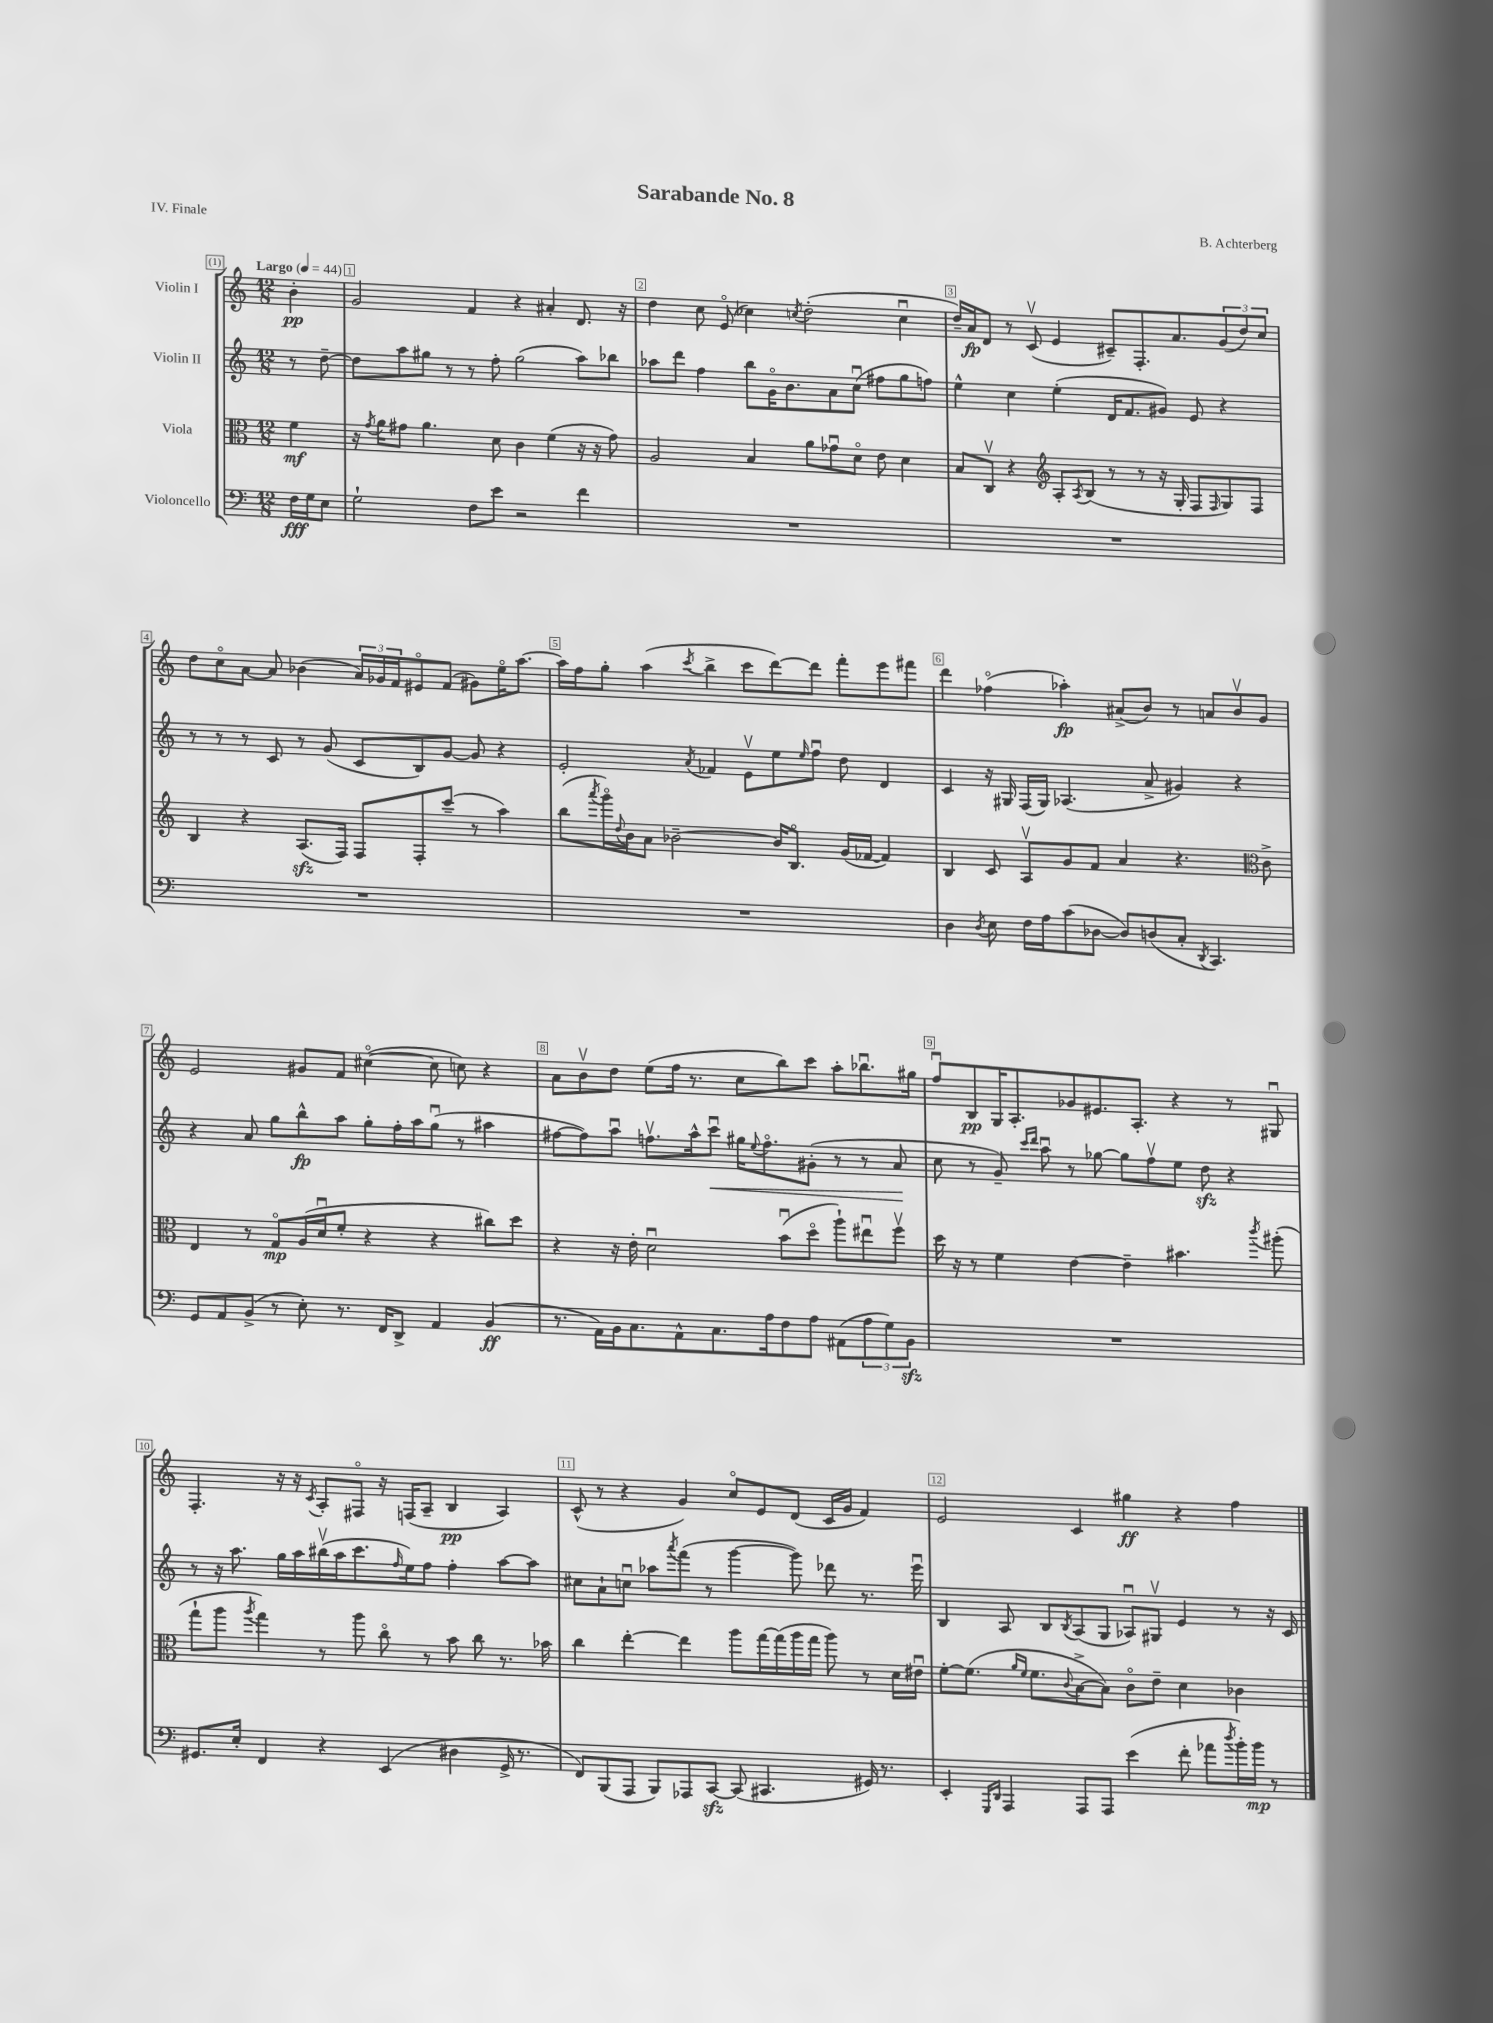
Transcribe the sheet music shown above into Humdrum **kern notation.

**kern	**kern	**kern	**kern
*staff4	*staff3	*staff2	*staff1
*clefF4	*clefC3	*clefG2	*clefG2
*k[]	*k[]	*k[]	*k[]
*M12/8	*M12/8	*M12/8	*M12/8
*MM44	*MM44	*MM44	*MM44
16F	4f	8r	4b'
16G	.	.	.
8E	.	[8dd~	.
=	=	=	=
2G`	16r	8dd]	2g
.	8qg	.	.
.	16a	.	.
.	8g#	8aa	.
.	4.a	8gg#	.
.	.	8r	.
8F	.	8r	4f
8e	8d	8ff'	.
2r	4c	(2gg#	4r
.	(4f	.	4a#'
4f	16r	8aa)	8.d
.	16r	.	.
.	8g#)	8bb-	.
.	.	.	16r
=	=	=	=
1.r	2A	8aa-	4dd
.	.	8ddd	.
.	.	4ff	8cc
.	.	.	(8eo
.	4B	8bb	4cc-)
.	.	16go	.
.	.	8.b	.
.	.	.	8qcc
.	8a	.	(2dd'
.	8g-u	8a	.
.	8do	(8ccu	.
.	8e	8ff#	.
.	4d	8gg	4ccu
.	.	8ff)	.
=	=	=	=
1.r	8B	4ee^^	16dd~)
.	.	.	16a
.	8Cv	.	8d
.	4r	4cc	8r
.	.	.	(8cv
*	*clefG2	*	*
.	8A'	(4ee'	4e
.	8qA	.	.
.	(8B	.	.
.	8r	16d	8c#~)
.	.	8.f	.
.	8r	.	8.F'
.	16r	8g#)	.
.	16G'	.	8.a
.	8F	8e	.
.	16qqF	.	.
.	8G)	4r	(12g
.	.	.	12dd)
.	8F	.	.
.	.	.	12cc
=	=	=	=
1.r	4B	8r	8dd
.	.	8r	8cco
.	4r	8r	[8a
.	.	8c	8a]
.	(8.A	8r	(4b-
.	.	(8g	.
.	16F)	.	.
.	8F	8c	24a)
.	.	.	24g-
.	.	.	24f
.	8F'	8B)	8e#o
.	(8ccc~	[8g	(8f
.	8r	8g]	8g#)
.	4aa)	4r	16eeo
.	.	.	[8.aa
=	=	=	=
1.r	(8bb	2e'	16aa]
.	.	.	16ff
.	8qaaa	.	.
.	16gggo)	.	8gg'
.	8qqdd	.	.
.	16b	.	.
.	8a	.	(4aa
.	[2b-~	.	.
.	.	8qa	8qccc
.	.	4f-	4bb^
.	.	8ev	8ccc
.	16b-]	8ee	[8ddd)
.	8.Bo	.	.
.	.	16qqee	.
.	.	8ffu	8ddd]
.	(16g	8dd	8fff'
.	[16f-	.	.
.	4f-])	4d	8eee
.	.	.	8fff#
=	=	=	=
4D	4B	4c	4ddd
8qD	.	.	.
8E	8c	16r	(4ff-o
.	.	16G#	.
16F	8Av	(16F	.
16A	.	16G#)	.
(8c	8g	(4.A-	4aa-')
[8D-	8f	.	.
8D-])	4a	.	(8a#^
(8D	.	8a^	8b)
8C'	4.r	4g#)	8r
8qDD	.	.	.
4.CC)	.	.	8a
.	.	4r	8bv
*	*clefC3	*	*
.	8c^	.	8g
=	=	=	=
8GG	4E	4r	2e
8AA	.	.	.
(8BB^	8r	8a	.
8r	8Go	8gg	.
8E')	(16A	8bb^^	8g#
.	16du	.	.
8.r	8f'	8aa	8f
.	4r	8gg'	([4cc#o
16FF	.	.	.
8DD^	.	16ff'	.
.	.	16aa	.
4AA	4r	(8ggu	8cc#]
.	.	8r	8cc)
(4BB	8cc#)	4aa#	4r
.	8dd	.	.
=	=	=	=
8.r	4r	[8ff#	8a
.	.	8ff#])	8bv
16AA)	.	.	.
16BB	16r	8aau	8dd
8.C	16e'	.	.
.	2du	8.ffv	(8ee
8AA^^	.	.	16ff
.	.	16aa^^	8.r
8.C	.	8cccu	.
.	.	16gg#	8cc
.	.	8qqee	.
16A	.	8.ffo	.
8F	(8bu	.	8bb)
8A	8ddo	(8g#'	8ccc
(8AA#	8aa`)	8r	8aa'
12A	8ee#u	8r	8.bb-u
12G)	.	.	.
.	8ffv	8a	.
12BB	.	.	.
.	.	.	16gg#
=	=	=	=
1.r	16dd	8cc	8ffu
.	16r	.	.
.	8r	8r	8B
.	4f	8g~)	16G
.	.	.	8.A'
.	.	16qqccc	.
.	.	16qqddd	.
.	.	8aau	.
.	[4e	8r	8g-
.	.	[8gg-	8.e#
.	4e~]	8gg-]	.
.	.	.	8.A'
.	.	8ffv	.
.	4.b#	8ee	4r
.	.	8dd	.
.	.	4r	8r
.	8qccc	.	.
.	(8aa#'	.	8G#u
=	=	=	=
8.GG#	8gg`	8r	4.F'
.	8aa	16r	.
16E'	.	8.aa	.
.	8qaa	.	.
4FF	4gg)	.	.
.	.	16gg	16r
.	.	16aa	16r
.	.	.	8qc
4r	8r	(16bb#v	8A'
.	.	16aa	.
.	8aa	8.ccc	8F#o
(4EE	8cco	.	16r
.	.	16qqff	.
.	.	16ee)	(16F
.	8r	8ff	8A~
4D#	8b	4ff'	4B
.	8cc	.	.
16GG#^	8.r	[8aa	4A)
8.r	.	.	.
.	.	8aa]	.
.	16b-	.	.
=	=	=	=
8FF)	4cc	8cc#	(8c^^
(8BBB	.	8a`	8r
8AAA	[4ee'	8ccu	4r
8BBB)	.	8aa-	.
.	.	8qaaa	.
8AAA-	4ee]	(8fff	4g)
[8CC	.	8r	.
(8CC]	8aa	[4ggg	8cco
4.CC#	[16gg	.	8e
.	(16gg]	.	.
.	16aa	8ggg])	(8d
.	16gg	.	.
.	8aa)	8ddd-	16c
.	.	.	16g
16GG#)	8r	8.r	4f)
8.r	.	.	.
.	16d	.	.
.	16e#u	16eeeu	.
=	=	=	=
4EE'	[8f'	4B	2e
.	(8.f]	.	.
16qqGGG	.	.	.
16qqDD	.	.	.
4AAA	.	8A	.
.	16qqa	.	.
.	16qqf	.	.
.	8.f	.	.
.	.	8B	.
.	8qqc	8qB	.
8AAA	[8B^	(8A	4c
8AAA	8B])	8G	.
(4e	8co	8A-u)	4gg#
.	8e~	8G#v	.
8f'	4d	4e	4r
8a-	.	.	.
8qdd	.	.	.
16b')	4c-	8r	4ff
16b	.	.	.
8r	.	16r	.
.	.	16c	.
==	==	==	==
*-	*-	*-	*-
